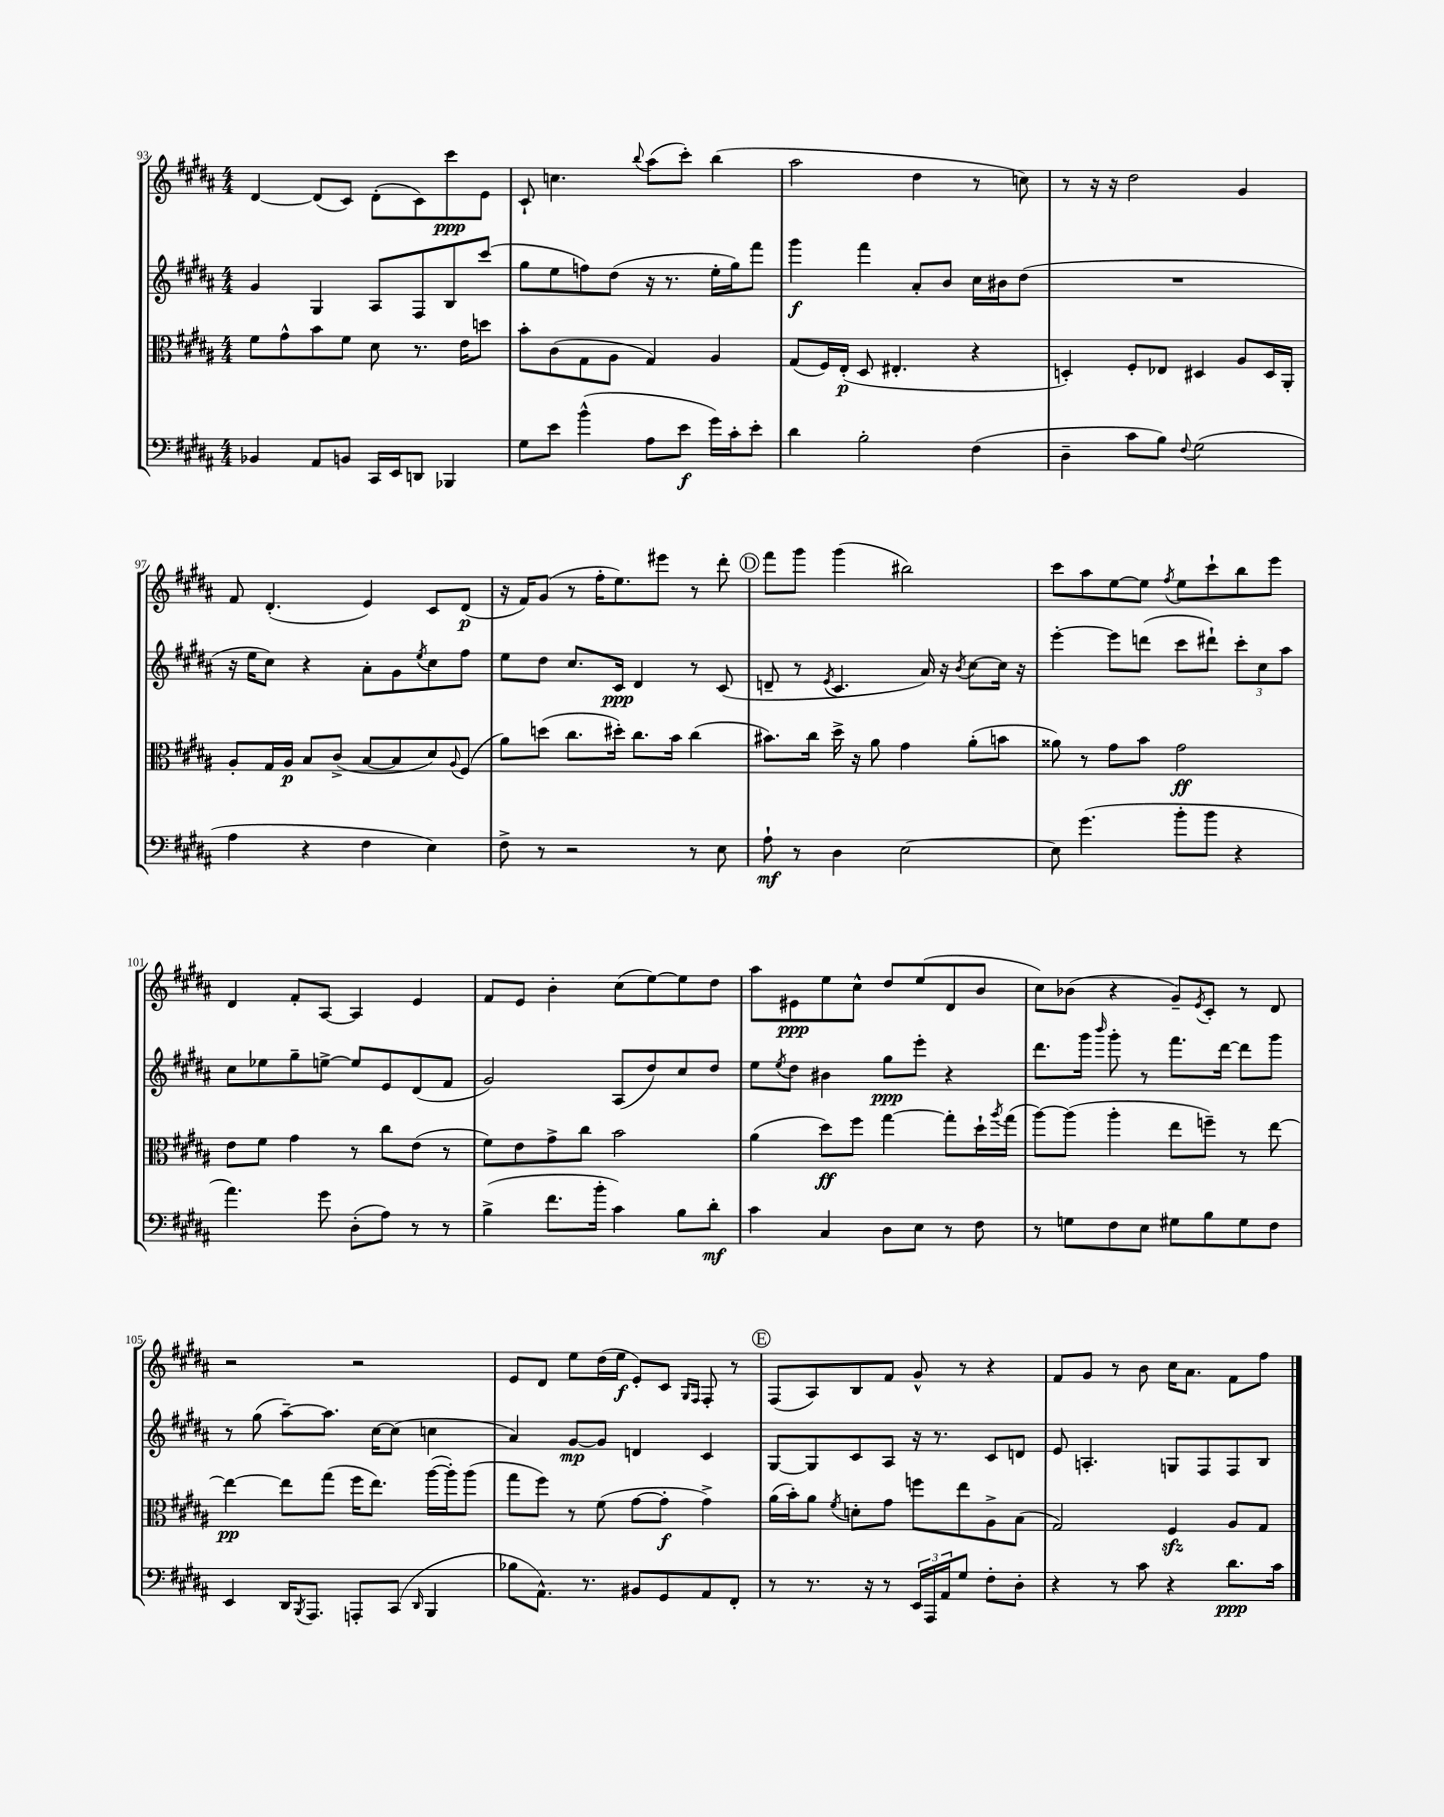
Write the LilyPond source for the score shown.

<<
\new StaffGroup <<
\new Staff = "s0" {
    \clef treble \key b \major \numericTimeSignature \time 4/4
    dis'4~ dis'8( cis'8) dis'8-.( cis'8) cis'''8\ppp e'8 |
    cis'8-! c''4. \appoggiatura { b''8 } ais''8( cis'''8-.) b''4( |
    ais''2 dis''4 r8 c''8) |
    r8 r16 r16 dis''2 gis'4 |
    fis'8 dis'4.-.( e'4) cis'8 dis'8\p( |
    r16 fis'16) gis'8( r8 fis''16-. e''8.) eis'''8 r8 dis'''8-. |
    \mark \markup { \circle "D" } fis'''8 gis'''8 gis'''4( bis''2) |
    cis'''8 ais''8 e''8~ e''8 \acciaccatura { fis''8 } e''8 cis'''8-! b''8 e'''8 |
    dis'4 fis'8-. ais8~ ais4 e'4 |
    fis'8 e'8 b'4-. cis''8( e''8~) e''8 dis''8 |
    ais''8 eis'8\ppp e''8 cis''8-^ dis''8 e''8( dis'8 b'8 |
    cis''8) bes'8( r4 gis'8--) \acciaccatura { e'8 } cis'8-. r8 dis'8 |
    r2 r2 |
    e'8 dis'8 e''8 dis''16( e''16\f e'8-.) cis'8 \grace { gis16 fis16 } fis8-. r8 |
    \mark \markup { \circle "E" } fis8( ais8) b8 fis'8 gis'8-^ r8 r4 |
    fis'8 gis'8 r8 b'8 cis''16 ais'8. fis'8 fis''8 \bar "|." |
}
\new Staff = "s1" {
    \clef treble \key b \major \numericTimeSignature \time 4/4
    gis'4 gis4 ais8 fis8 b8 cis'''8( |
    gis''8 e''8 f''8) dis''8( r16 r8. e''16-. gis''16) fis'''8 |
    gis'''4\f fis'''4 ais'8-. b'8 cis''16 bis'16 dis''8( |
    R1 |
    r16 e''16 cis''8) r4 ais'8-. gis'8 \acciaccatura { e''8 } cis''8 fis''8 |
    e''8 dis''8 cis''8. cis'16\ppp dis'4 r8 cis'8( |
    \mark \markup { \circle "D" } d'8-- r8 \acciaccatura { e'8 } cis'4. ais'16) r16 \acciaccatura { b'8 } cis''8~ cis''16 r16 |
    e'''4~-. e'''8 d'''8( cis'''8 dis'''8-!) \tuplet 3/2 { cis'''8-. cis''8 ais''8 } |
    cis''8 ees''8 gis''8-- e''8~-> e''8 e'8 dis'8( fis'8 |
    gis'2) ais8( dis''8) cis''8 dis''8 |
    e''8 \acciaccatura { e''8 } dis''8 bis'4 gis''8\ppp e'''8-. r4 |
    dis'''8. gis'''16 \grace { b'''16 } gis'''8-. r8 fis'''8. dis'''16~ dis'''8 gis'''8 |
    r8 gis''8( ais''8~--) ais''8. cis''16~ cis''8( c''4 |
    ais'4) gis'8~\mp gis'8 d'4 cis'4 |
    \mark \markup { \circle "E" } gis8~ gis8 cis'8 ais8 r16 r8. cis'8 d'8 |
    e'8 a4.-. g8 fis8 fis8 b8 \bar "|." |
}
\new Staff = "s2" {
    \clef alto \key b \major \numericTimeSignature \time 4/4
    fis'8 gis'8-^ b'8 fis'8 dis'8 r8. e'16 d''8 |
    b'8-. cis'8( gis8 ais8 gis4) ais4 |
    gis8( fis16) e16-.\p( dis8 eis4.-. r4 |
    d4-.) fis8-. ees8 dis4 ais8 dis16 ais,16-. |
    ais8-. gis16 ais16\p b8 cis'8->( b8~ b8 dis'8) \appoggiatura { ais8 } fis8( |
    ais'8) d''8( cis''8. dis''16-.) cis''8. b'16 cis''4( |
    \mark \markup { \circle "D" } bis'8.) cis''16 dis''16-> r16 ais'8 gis'4 ais'8-.( b'8 |
    aisis'8) r8 gis'8 b'8 gis'2\ff |
    e'8 fis'8 gis'4 r8 cis''8 e'8( r8 |
    fis'8) e'8 gis'8-> cis''8 b'2 |
    ais'4( dis''8\ff) fis''8 gis''4~ gis''8-. dis''16-! \acciaccatura { ais''8 } gis''16( |
    ais''8~) ais''8( ais''4-. e''8 f''8--) r8 e''8~ |
    e''4~\pp e''8 gis''8( fis''16 e''8.) ais''16~( ais''16-.) ais''8( |
    gis''8 fis''8) r8 fis'8( gis'8~ gis'8-.\f gis'4->) |
    \mark \markup { \circle "E" } ais'16( b'16-.) ais'8 \acciaccatura { fis'8 } d'8-. gis'8 f''8 e''8 ais8-> b8( |
    gis2) fis4\sfz ais8 gis8 \bar "|." |
}
\new Staff = "s3" {
    \clef bass \key b \major \numericTimeSignature \time 4/4
    bes,4 ais,8 b,8 cis,16 e,16 d,8 bes,,4 |
    gis8 e'8 b'4-^( ais8 e'8\f gis'16) cis'16-. e'8-. |
    dis'4 b2-. fis4( |
    dis4-- cis'8 b8) \appoggiatura { fis8 } gis2( |
    ais4 r4 fis4 e4) |
    fis8-> r8 r2 r8 e8 |
    \mark \markup { \circle "D" } ais8-!\mf r8 dis4 e2~ |
    e8 gis'4.( b'8-. b'8 r4 |
    ais'4.) gis'8 dis8-.( ais8) r8 r8 |
    b4->( fis'8. b'16-. cis'4) b8 dis'8-.\mf |
    cis'4 cis4 dis8 e8 r8 fis8 |
    r8 g8 fis8 e8 gis8 b8 gis8 fis8 |
    e,4 dis,16 \acciaccatura { b,,8 } ais,,8. a,,8-. cis,8( \grace { dis,16 } b,,4 |
    bes8 ais,8.-^) r8. bis,8 gis,8 ais,8 fis,8-. |
    \mark \markup { \circle "E" } r8 r8. r16 r8 \tuplet 3/2 { e,16 ais,,16 ais,16 } gis8 fis8-. dis8-. |
    r4 r8 cis'8 r4 dis'8.\ppp cis'16 \bar "|." |
}
>>
>>
\layout { \context { \Score currentBarNumber = #93 } }
